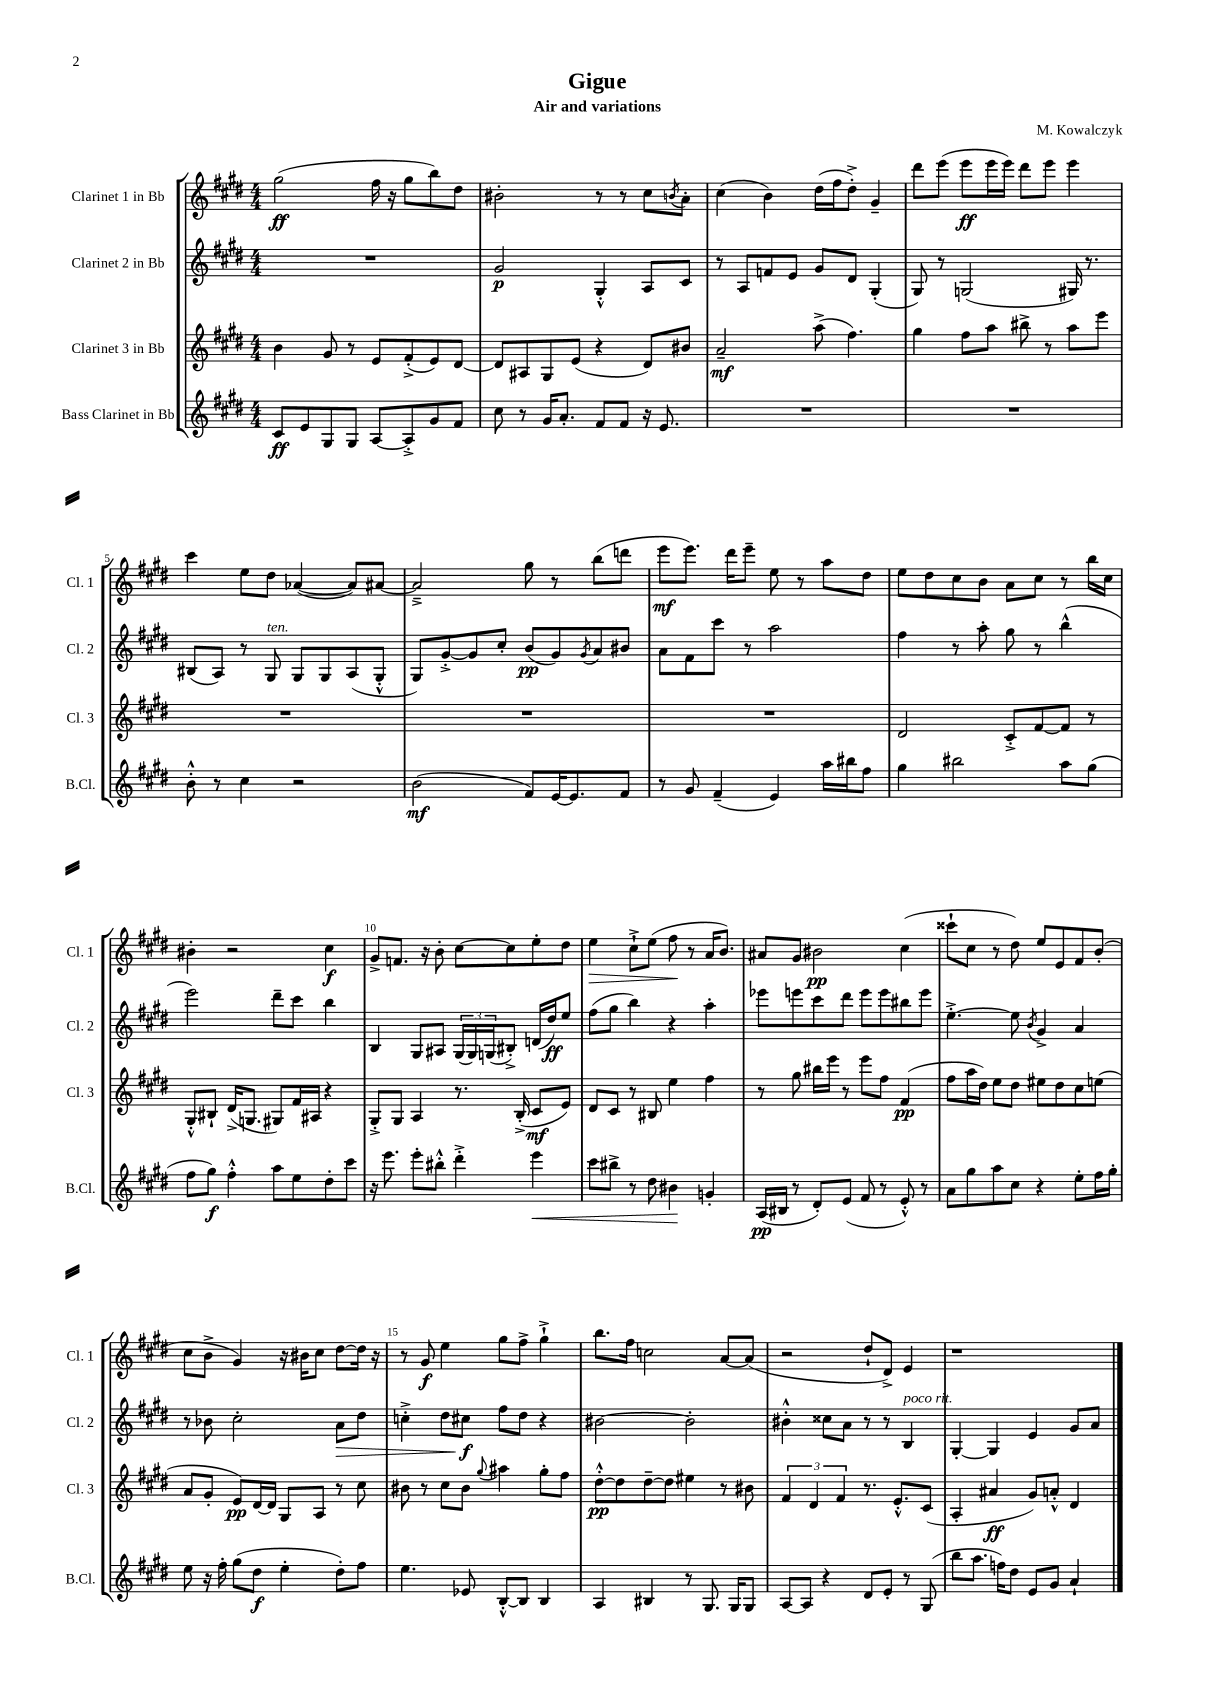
\header { title = "Gigue" composer = "M. Kowalczyk" subtitle = "Air and variations" }
<<
\new StaffGroup <<
\new Staff = "s0" \with { instrumentName = "Clarinet 1 in Bb" shortInstrumentName = "Cl. 1" } {
    \clef treble \key e \major \numericTimeSignature \time 4/4
    gis''2\ff( fis''16 r16 gis''8 b''8) dis''8 |
    bis'2-. r8 r8 cis''8 \acciaccatura { b'8 } a'8-. |
    cis''4( b'4) dis''16( fis''16 dis''8-.->) gis'4-- |
    dis'''8 e'''8( e'''8\ff e'''16 e'''16) dis'''8 e'''8 e'''4 |
    cis'''4 e''8 dis''8 aes'4~( aes'8) ais'8~ |
    ais'2---> gis''8 r8 b''8( d'''8 |
    e'''8\mf e'''8.) dis'''16 e'''8-- e''8 r8 a''8 dis''8 |
    e''8 dis''8 cis''8 b'8 a'8 cis''8 r8 b''16 cis''16 |
    bis'4-. r2 cis''4\f |
    gis'8-> f'8. r16 b'8-. cis''8~ cis''8 e''8-. dis''8 |
    e''4\> cis''8-!-> e''8( fis''8\! r8 a'16 b'8.) |
    ais'8 gis'8 bis'2\pp cis''4( |
    cisis'''8-! cis''8 r8 dis''8) e''8 e'8 fis'8 b'8-.( |
    cis''8 b'8-> gis'4) r16 bis'16 cis''8 dis''8~ dis''16 r16 |
    r8 gis'8\f e''4 gis''8 fis''8-> gis''4-!-> |
    b''8. fis''16 c''2 a'8~ a'8( |
    r2 dis''8-! dis'8->) e'4 |
    r1 \bar "|." |
}
\new Staff = "s1" \with { instrumentName = "Clarinet 2 in Bb" shortInstrumentName = "Cl. 2" } {
    \clef treble \key e \major \numericTimeSignature \time 4/4
    R1 |
    gis'2\p gis4-.-^ a8 cis'8 |
    r8 a8 f'8 e'8 gis'8 dis'8 gis4-.( |
    gis8) r8 g2( gis16) r8. |
    bis8( a8) r8 gis8^\markup { \italic "ten." } gis8 gis8 a8( gis8-.-^ |
    gis8) gis'8~-.-> gis'8 cis''8-. b'8\pp( gis'8) \acciaccatura { gis'8 } a'8 bis'8 |
    a'8 fis'8 cis'''8 r8 a''2 |
    fis''4 r8 a''8-. gis''8 r8 b''4-^( |
    e'''2) dis'''8-- cis'''8 b''4 |
    b4 gis8 ais8 \tuplet 3/2 { gis16( gis16) g16( } bis8-.->) d'16( dis''16\ff) e''8 |
    fis''8( gis''8 b''4) r4 a''4-. |
    ees'''8 e'''8 cis'''8 dis'''8 e'''8 e'''8 bis''8 e'''8 |
    e''4.~-.-> e''8 \acciaccatura { b'8 } gis'4-> a'4 |
    r8 bes'8 cis''2-. a'8\> dis''8 |
    c''4-.-> dis''8 cis''8\f\! fis''8 dis''8 r4 |
    bis'2~ bis'2-. |
    bis'4-.-^ cisis''8 a'8 r8 r8 b4^\markup { \italic "poco rit." } |
    gis4~-. gis4 e'4 gis'8 a'8 \bar "|." |
}
\new Staff = "s2" \with { instrumentName = "Clarinet 3 in Bb" shortInstrumentName = "Cl. 3" } {
    \clef treble \key e \major \numericTimeSignature \time 4/4
    b'4 gis'8 r8 e'8 fis'8-.->( e'8) dis'8~ |
    dis'8 ais8 gis8 e'8( r4 dis'8) bis'8 |
    a'2--\mf a''8->( fis''4.) |
    gis''4 fis''8 a''8 bis''8-> r8 a''8 e'''8 |
    R1 |
    R1 |
    R1 |
    dis'2 cis'8-.-> fis'8~ fis'8 r8 |
    gis8-.-^ bis8-! dis'16->( g8. gis8) fis'16 ais16 r4 |
    gis8-.-> gis8 a4 r8. b16-.->( cis'8\mf e'8) |
    dis'8 cis'8 r8 bis8 e''4 fis''4 |
    r8 gis''8 bis''16 e'''16 r8 e'''8 fis''8 fis'4\pp( |
    fis''8 a''16 dis''16) e''8 dis''8 eis''8 dis''8 cis''8 e''8( |
    a'8 gis'8-. e'8\pp) dis'16~ dis'16 gis8 a8 r8 cis''8 |
    bis'8 r8 cis''8 bis'8 \appoggiatura { gis''8 } ais''4 gis''8-. fis''8 |
    dis''8~-.-^\pp dis''8 dis''8~-- dis''8 eis''4 r8 bis'8 |
    \tuplet 3/2 { fis'4 dis'4 fis'4 } r8. e'8.-.-^ cis'8( |
    a4-. ais'4\ff gis'8) a'8-.-^ dis'4 \bar "|." |
}
\new Staff = "s3" \with { instrumentName = "Bass Clarinet in Bb" shortInstrumentName = "B.Cl." } {
    \clef treble \key e \major \numericTimeSignature \time 4/4
    cis'8\ff e'8 gis8 gis8 a8~ a8-.-> gis'8 fis'8 |
    cis''8 r8 gis'16 a'8.-. fis'8 fis'8 r16 e'8. |
    R1 |
    R1 |
    b'8-.-^ r8 cis''4 r2 |
    b'2\mf( fis'8) e'16~ e'8. fis'8 |
    r8 gis'8 fis'4--( e'4) a''16 bis''16 fis''8 |
    gis''4 bis''2 a''8 gis''8( |
    fis''8 gis''8\f) fis''4-.-^ a''8 e''8 dis''8-. cis'''8 |
    r16 e'''8. e'''8-. bis''8-.-^ dis'''4-.-> e'''4\< |
    cis'''8 bis''8-> r8 dis''8 bis'4\! g'4-. |
    a16\pp( bis16 r8 dis'8-.) e'8( fis'8 r8 e'8-.-^) r8 |
    a'8 gis''8 a''8 cis''8 r4 e''8-. fis''16 gis''16-. |
    e''8 r16 fis''16-. gis''8( dis''8\f e''4-. dis''8-.) fis''8 |
    e''4. ees'8 b8~-.-^ b8 b4 |
    a4 bis4 r8 gis8. gis16 gis8 |
    a8~ a8 r4 dis'8 e'8-. r8 gis8( |
    b''8 a''8. f''16) dis''8 e'8 gis'8 a'4-! \bar "|." |
}
>>
>>
\layout { \context { \Score \override BarNumber.break-visibility = ##(#f #t #t) barNumberVisibility = #(every-nth-bar-number-visible 5) } }
